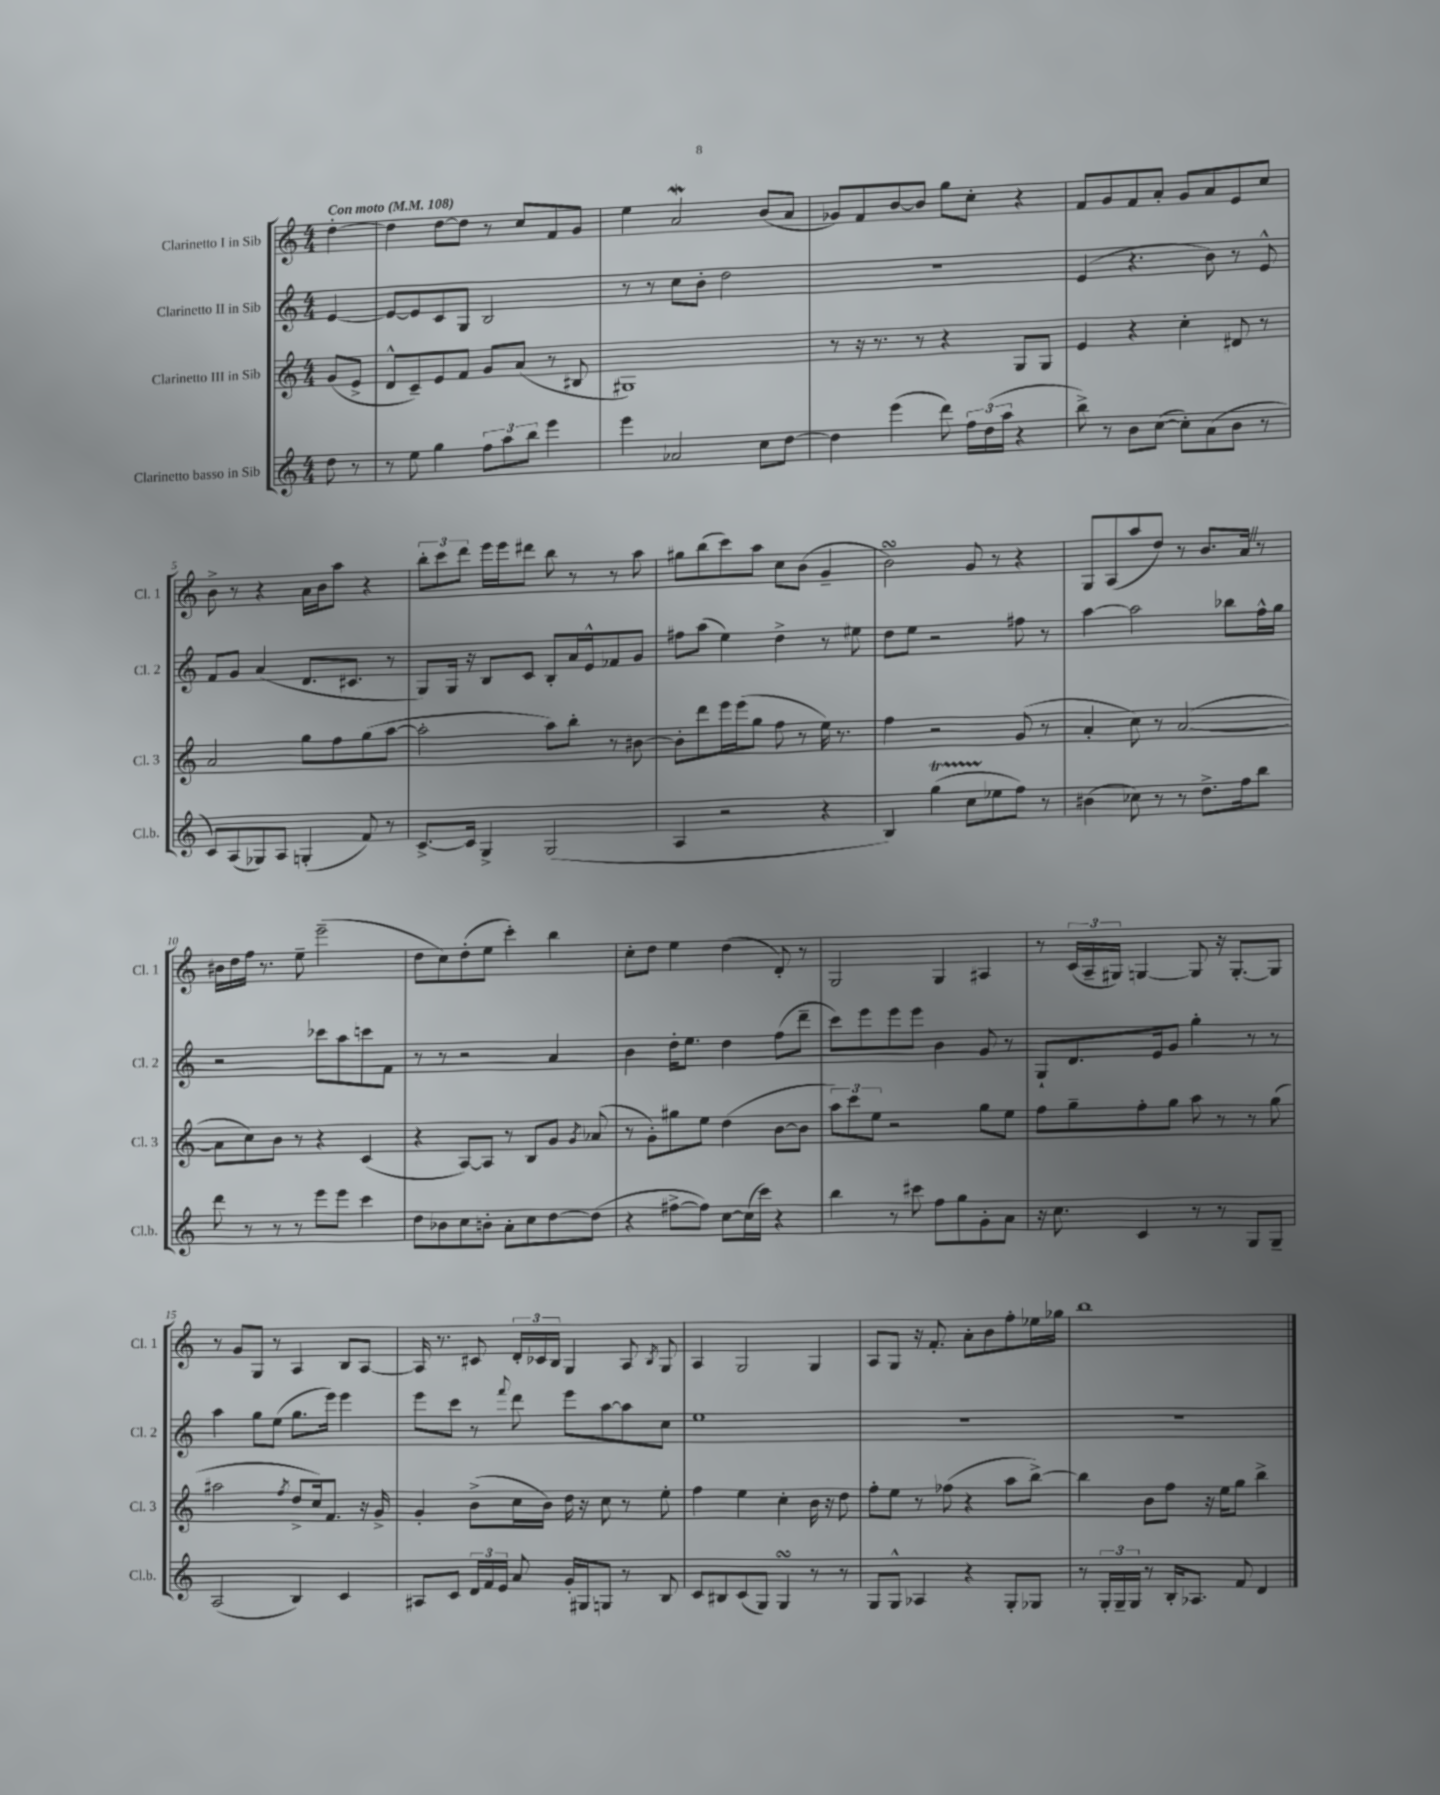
<<
\new StaffGroup <<
\new Staff = "s0" \with { instrumentName = "Clarinetto I in Sib" shortInstrumentName = "Cl. 1" } {
    \clef treble \key c \major \numericTimeSignature \time 4/4 \partial 4 \tempo "Con moto" 4 = 108
    \autoBeamOff d''4~-. |
    d''4 d''8[~ d''8] r8 c''8[ f'8 g'8] |
    e''4 a'2\mordent b'8[( a'8] |
    ges'8[) f'8 b'8~ b'8] g''8[ c''8]-. r4 |
    f'8[ g'8 f'8 a'8]-. g'8[ a'8 e'8 c''8] |
    b'8-> r8 r4 a'16[ b'16 a''8] r4 |
    \tuplet 3/2 { b''8[-. c'''8 d'''8] } e'''16[ e'''16 dis'''8] b''8 r8 r8 a''8 |
    gis''8[ b''8( c'''8) a''8] c''8[ b'8]( g'4-- |
    b'2\turn) g'8 r8 r4 |
    g8[ a8( a''8 d''8]) r8 b'8.[ a'16] \once \override BreathingSign.text = \markup { \musicglyph "scripts.caesura.straight" } \breathe r8 |
    bis'16[ d''16 f''16] r8. e''8-- e'''2--( |
    d''8[ c''8) d''8-.( e''8] c'''4-.) b''4 |
    c''8[-. d''8] e''4 d''4( d'8-.) r8 |
    g2 g4 ais4 |
    r8 \tuplet 3/2 { c'16[( a16-- gis16]) } g4~ g8 r16 g8.[~-. g8] |
    r8 g'8[ g8] r8 a4 b8[ a8]~ |
    a16 r8. cis'8 \tuplet 3/2 { d'16[-. ces'16 b16] } g4 a8 \acciaccatura { b8 } g8 |
    a4 g2 g4 |
    a8[ g8] r16 f'8.-. a'8[-. b'8 f''8-. ees''16 ges''16] |
    b''1 \bar "|." |
}
\new Staff = "s1" \with { instrumentName = "Clarinetto II in Sib" shortInstrumentName = "Cl. 2" } {
    \clef treble \key c \major \numericTimeSignature \time 4/4 \partial 4
    \autoBeamOff e'4~ |
    e'8[~ e'8 c'8 g8] b2 |
    r8 r8 c''8[ b'8]-. d''2 |
    R1 |
    e'4( r4. b'8) r8 e'8-^ |
    f'8[ g'8] a'4( d'8.[ cis'8.] r8 |
    g8[) g16] r16 b8[ c'8] b8[-. a'16 e'16-^ fes'8 g'8] |
    fis''8[ a''8]( e''4) d''4-> r8 eis''8 |
    d''8[ e''8] r2 fis''8 r8 |
    a''4~ a''2 bes''8[ f''16-^ g''16] |
    r2 ces'''8[ a''8 c'''8 f'8] |
    r8 r8 r2 a'4 |
    b'4 d''16[-. e''8.] d''4 f''8[( d'''8]-- |
    c'''8[) e'''8 e'''8 e'''8] b'4 g'8 r8 |
    g8[-! d'8. e'16 g'8] g''4-. r8 r8 |
    a''4 g''8[ e''8]( g''8.[ e'''16]) e'''4 |
    e'''8[ c'''8] r8 \appoggiatura { f'''8 } d'''8 e'''8[ a''8~ a''8 c''8] |
    e''1 |
    R1 |
    R1 \bar "|." |
}
\new Staff = "s2" \with { instrumentName = "Clarinetto III in Sib" shortInstrumentName = "Cl. 3" } {
    \clef treble \key c \major \numericTimeSignature \time 4/4 \partial 4
    \autoBeamOff g'8[( e'8]-> |
    d'8[-^ c'8--) e'8 f'8] g'8[ a'8]( r8 bis8 |
    gis1) |
    r8 r16 r8. r8 r4 g8[ g8] |
    e'4 r4 c''4-. dis'8 r8 |
    a'2 g''8[ f''8 g''8( a''8]~ |
    a''2-. a''8[) b''8]-. r8 bis'8~ |
    bis'8[-. d'''8 e'''16 e'''16( g''8] f''8 r8 e''16) r8. |
    f''4 r2 g'8( r8 |
    a'4-. c''8) r8 a'2~( |
    a'8[ c''8) b'8] r8 r4 c'4( |
    r4 a8[~) a8] r8 b8[ g'8] \acciaccatura { g'8 } aes'8( |
    r8 g'8[-.) gis''8 e''8] d''4( b'8[~ b'8] |
    \tuplet 3/2 { a''8[) c'''8 e''8] } r2 g''8[ e''8] |
    f''8[ g''8-- f''8-. g''8] a''8 r8 r8 g''8( |
    ais''2 \acciaccatura { f''8 } d''8[-> c''16) f'8.] r16 g'16-> |
    g'4-. b'8[->( c''16 b'16]) d''16 r16 c''8 r8 e''8-. |
    f''4 e''4 c''4-. b'16 r16 d''8 |
    f''8[-. e''8] r8 fes''8( r4 a''8[ b''8]~->) |
    b''4 b'8[ f''8] r16 e''16[ g''8] b''4-> \bar "|." |
}
\new Staff = "s3" \with { instrumentName = "Clarinetto basso in Sib" shortInstrumentName = "Cl.b." } {
    \clef treble \key c \major \numericTimeSignature \time 4/4 \partial 4
    \autoBeamOff d''8 r8 |
    r8 e''8 g''4 \tuplet 3/2 { f''8[ a''8 b''8] } e'''4 |
    e'''4 aes'2 c''8[ d''8]~ |
    d''4 e'''4( d'''8) \tuplet 3/2 { f''16[ d''16( a''16] } r4 |
    b''8->) r8 b'8[ c''8]~( c''8[-.) a'8( b'8] r8 |
    c'8[) a8( ges8) a8] g4-.( f'8) r8 |
    c'8.[~-> c'16] g4-> g2( |
    a4 r2 r4 |
    b4) g''4\startTrillSpan( c''8[ ees''8\stopTrillSpan f''8]) r8 |
    bis'4( ces''8) r8 r8 d''8.[-> f''16 b''8] |
    d'''8 r8 r8 r8 e'''8[ e'''8] c'''4 |
    d''8[ bes'8 c''8 b'8]-. a'8[-. c''8 d''8~ d''8]( |
    r4 fis''8[~-> fis''8]) c''8[~ c''16( c'''16]) r4 |
    b''4 r8 cis'''8 f''8[ g''8 g'8-. a'8] |
    r16 c''8. c'4 r8 r8 g8[ g8]-- |
    a2( b4) c'4 |
    ais8[ c'8] \tuplet 3/2 { d'16[ f'16 e'16] } a'8 g'16[-. gis16 g8] r8 b8 |
    c'8[ bis8 c'8( g8]) g4\turn r8 r8 |
    g8[ g8]-^ aes4 r4 g8[-. ges8] |
    r8 \tuplet 3/2 { g16[-. g16-- g16] } r8 b16[-. aes8.] f'8 d'4 \bar "|." |
}
>>
>>
